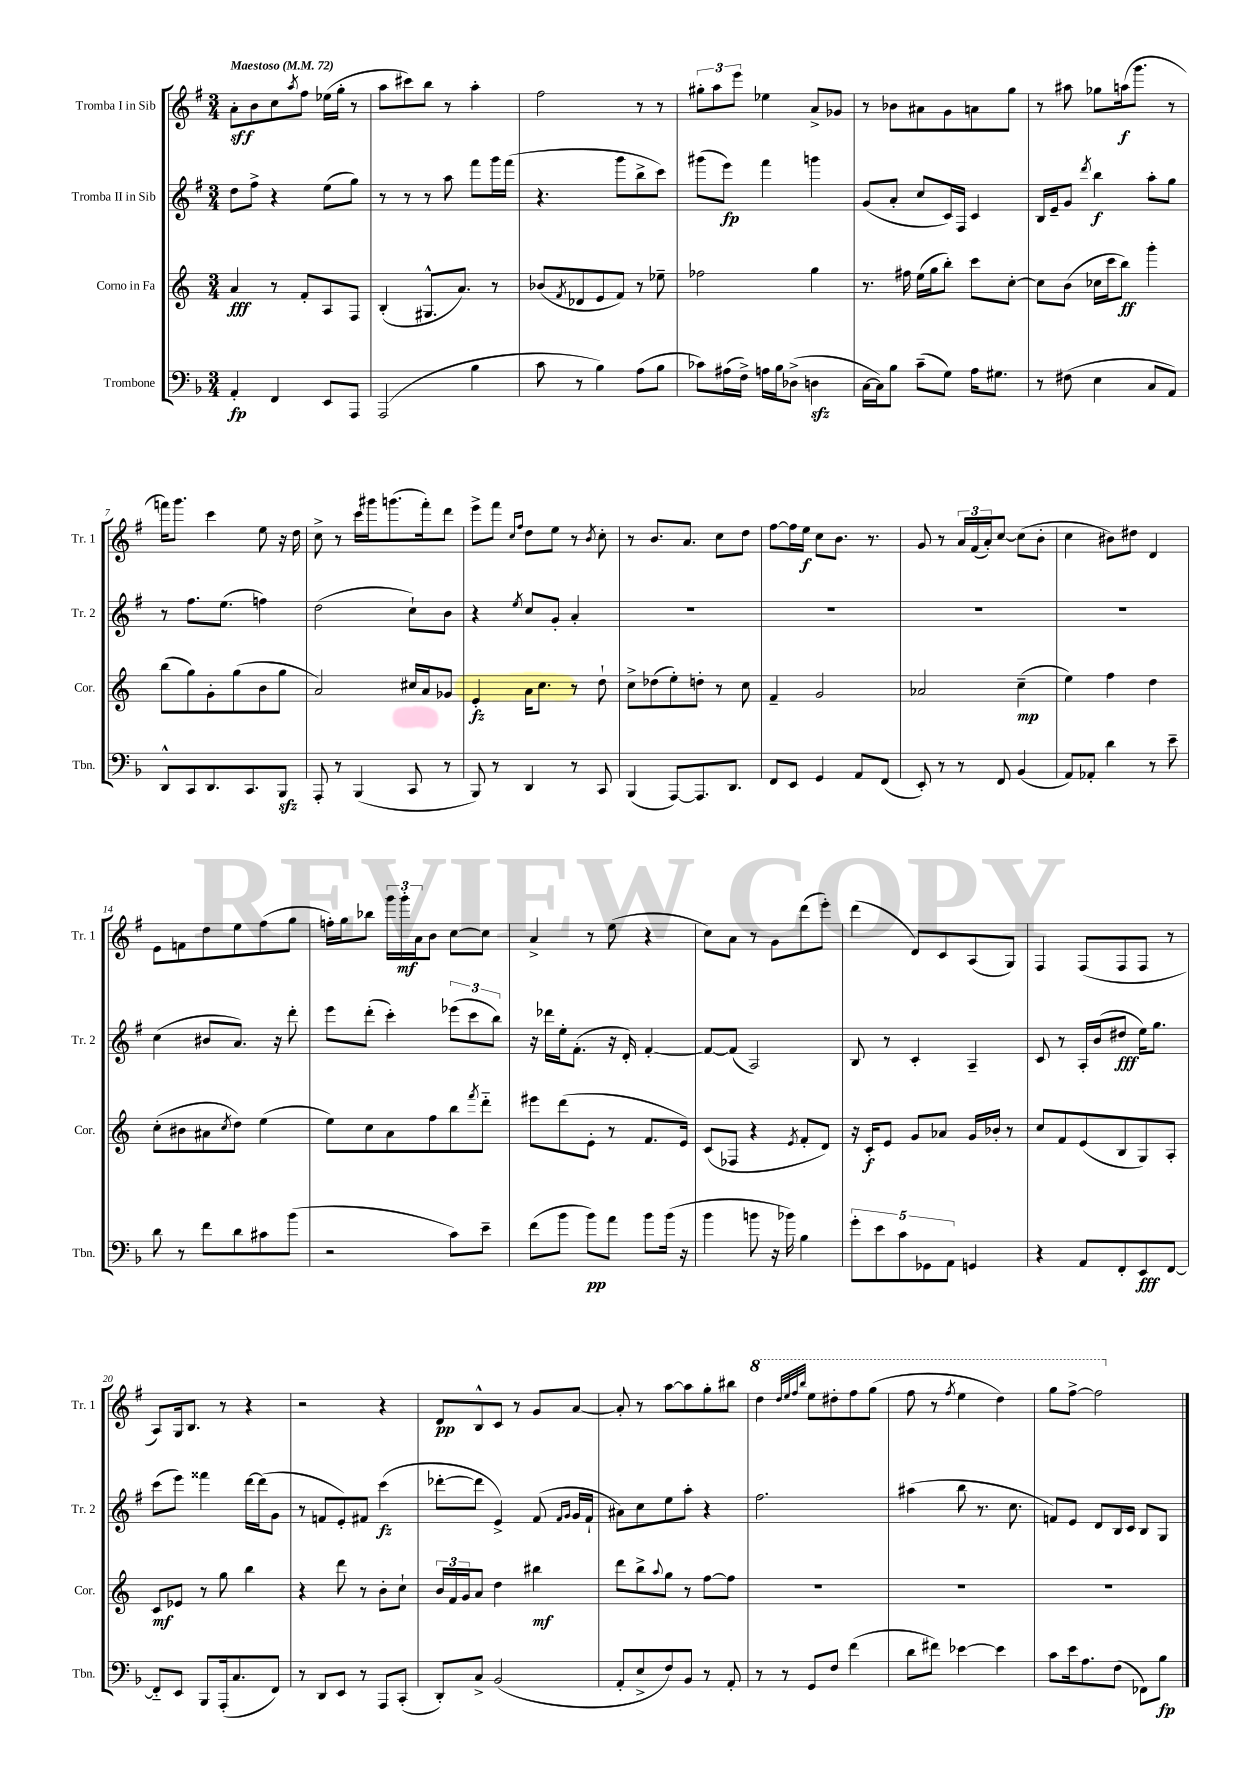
<<
\new StaffGroup <<
\new Staff = "s0" \with { instrumentName = "Tromba I in Sib" shortInstrumentName = "Tr. 1" } {
    \clef treble \key g \major \numericTimeSignature \time 3/4 \tempo "Maestoso" 4 = 72
    a'8-.\sff b'8 c''8 \acciaccatura { a''8 } fis''8 ees''16( g''16-. r8 |
    a''8 cis'''8) b''8 r8 a''4-. |
    fis''2 r8 r8 |
    \tuplet 3/2 { gis''8-. a''8 e'''8 } ees''4 a'8-> ges'8 |
    r8 bes'8 ais'8 g'8 a'8 g''8 |
    r8 ais''8 ges''8 a''16\f( g'''8. r8 |
    f'''16) g'''8. c'''4 e''8 r16 d''16 |
    c''8-> r8 c'''16 gis'''16 g'''8.( fis'''16-.) d'''8 |
    e'''8-> fis'''8 \grace { c''16 fis''16 } d''8 e''8 r8 \acciaccatura { b'8 } c''8-. |
    r8 b'8. a'8. c''8 d''8 |
    fis''8~ fis''16 e''16\f c''8 b'8. r8. |
    g'8 r8 \tuplet 3/2 { a'16 fis'16( a'16-.) } c''8~ c''8( b'8-. |
    c''4 bis'8) dis''8 d'4 |
    e'8 f'8 d''8 e''8 fis''8( g''8 |
    f''16-.) g''16 bes''8 \tuplet 3/2 { g'''16 g'''16-.\mf a'16 } b'8 c''8~ c''8 |
    a'4-> r8 e''8( r4 |
    c''8) a'8 r8 g'8 d'''8( e'''8-.) |
    d'''4( d'8) c'8 a8( g8) |
    fis4 fis8( fis8 fis8 r8 |
    a8) g16 b8. r8 r4 |
    r2 r4 |
    d'8\pp b8-^ c'8 r8 g'8 a'8~ |
    a'8-. r8 a''8~ a''8 g''8-. bis''8 |
    \ottava #1 d'''4 \grace { d'''32 e'''32 fis'''32 b'''32 } e'''8 dis'''8-. fis'''8 g'''8( |
    fis'''8 r8 \acciaccatura { fis'''8 } e'''4 d'''4) |
    g'''8 fis'''8~-> fis'''2 \ottava #0 \bar "|." |
}
\new Staff = "s1" \with { instrumentName = "Tromba II in Sib" shortInstrumentName = "Tr. 2" } {
    \clef treble \key g \major \numericTimeSignature \time 3/4
    d''8 fis''8-> r4 e''8( g''8) |
    r8 r8 r8 a''8 fis'''8 g'''16 fis'''16( |
    r4. g'''8 b''8-> c'''8) |
    gis'''8( e'''8\fp) fis'''4 g'''4 |
    g'8( a'8-. c''8 c'16) fis16 c'4 |
    b16 e'16-- g'8 \acciaccatura { d'''8 } b''4\f a''8-. g''8 |
    r8 fis''8. e''8.( f''4) |
    d''2( c''8-!) b'8 |
    r4 \acciaccatura { e''8 } c''8 g'8-. a'4-. |
    R2. |
    R2. |
    R2. |
    R2. |
    c''4( bis'8 a'8.) r16 d'''8-. |
    e'''8 d'''8-.( c'''4-.) \tuplet 3/2 { ees'''8( c'''8 b''8) } |
    r16 des'''16 e''16-. fis'8.-.( r16 d'16-.) fis'4~-. |
    fis'8~ fis'8( a2) |
    b8 r8 c'4-. a4-- |
    c'8 r8 a16-. b'16( dis''8\fff e''16) g''8. |
    c'''8( e'''8) fisis'''4 d'''16~ d'''16( g'8 |
    r8 f'8 e'8-.) fis'8 c'''4\fz( |
    des'''8~-. des'''8 e'4->) fis'8( \grace { fis'16 g'16 } g'16 fis'16-! |
    ais'8) c''8 e''8 a''8-. r4 |
    fis''2. |
    ais''4( b''8 r8. c''8. |
    f'8) e'8 d'8 b16 c'16 b8 g8 \bar "|." |
}
\new Staff = "s2" \with { instrumentName = "Corno in Fa" shortInstrumentName = "Cor." } {
    \clef treble \key c \major \numericTimeSignature \time 3/4
    a'4\fff r8 f'8-. a8 f8 |
    b4-.( gis8.-^ a'8.) r8 |
    bes'8( \acciaccatura { f'8 } des'8 e'8 f'8) r8 ees''8-- |
    fes''2 g''4 |
    r8. fis''16 e''16( g''16 b''8-.) c'''8 c''8~-. |
    c''8 b'8( ces''16 c'''16 b''8\ff) g'''4-. |
    b''8( g''8) g'8-. g''8( b'8 g''8 |
    a'2) cis''16 a'16 ges'8 |
    e'4-.\fz a'16 c''8. r8 d''8-! |
    c''8-> des''8( e''8-.) d''8-. r8 c''8 |
    f'4-- g'2 |
    aes'2 c''4--\mp( |
    e''4) f''4 d''4 |
    c''8-.( bis'8 ais'8 \acciaccatura { c''8 } d''8) e''4( |
    e''8) c''8 a'8 f''8 b''8 \acciaccatura { f'''8 } d'''8-_ |
    eis'''8 d'''8( e'8-. r8 f'8. e'16) |
    c'8( fes8 r4 \acciaccatura { e'8 } f'8-. d'8) |
    r16 c'16-.\f e'8 g'8 aes'8 g'16 bes'16-. r8 |
    c''8 f'8 e'8( b8 g8) a8-. |
    c'8\mf ees'8 r8 g''8 b''4 |
    r4 d'''8 r8 b'8-. c''8-! |
    \tuplet 3/2 { b'16 f'16 g'16 } a'8 d''4 bis''4\mf |
    d'''8 b''8-> \appoggiatura { a''8 } g''8 r8 f''8~ f''8 |
    R2. |
    R2. |
    R2. \bar "|." |
}
\new Staff = "s3" \with { instrumentName = "Trombone" shortInstrumentName = "Tbn." } {
    \clef bass \key f \major \numericTimeSignature \time 3/4
    a,4-.\fp f,4 e,8 a,,8 |
    a,,2( bes4 |
    c'8 r8 bes4) a8( bes8 |
    ces'8) ais16( f16->) a16 bes16 des8->( d4\sfz |
    c16~ c16) bes8 c'8--( g8) a16 gis8. |
    r8 fis8( e4 c8 a,8) |
    d,8-^ c,8 d,8. c,8. bes,,8\sfz |
    a,,8-. r8 bes,,4( c,8 r8 |
    bes,,8) r8 d,4 r8 c,8 |
    bes,,4( a,,8~) a,,8. d,8. |
    f,8 e,8 g,4 a,8 f,8( |
    e,8-.) r8 r8 f,8 bes,4( |
    a,8) aes,8-. d'4 r8 e'8-- |
    d'8 r8 f'8 d'8 cis'8 bes'8( |
    r2 c'8) e'8-- |
    f'8( bes'8 bes'8\pp) a'8 bes'8 bes'16( r16 |
    bes'4 b'8 r16 bes'16) bes4 |
    \tuplet 5/4 { g'8-. e'8 c'8 ges,8 a,8 } g,4 |
    r4 a,8 f,8-. e,8\fff f,8~ |
    f,8-_ e,8 bes,,8 a,,16-.( c8. f,8) |
    r8 d,8 e,8 r8 a,,8 c,8-.( |
    d,8-.) c8-> bes,2( |
    a,8-. e8-> f8) bes,8 r8 a,8-. |
    r8 r8 g,8 f8 f'4( |
    d'8 fis'8) ees'4~ ees'4 |
    c'8 e'16 a8. f8( fes,8) bes8\fp \bar "|." |
}
>>
>>
